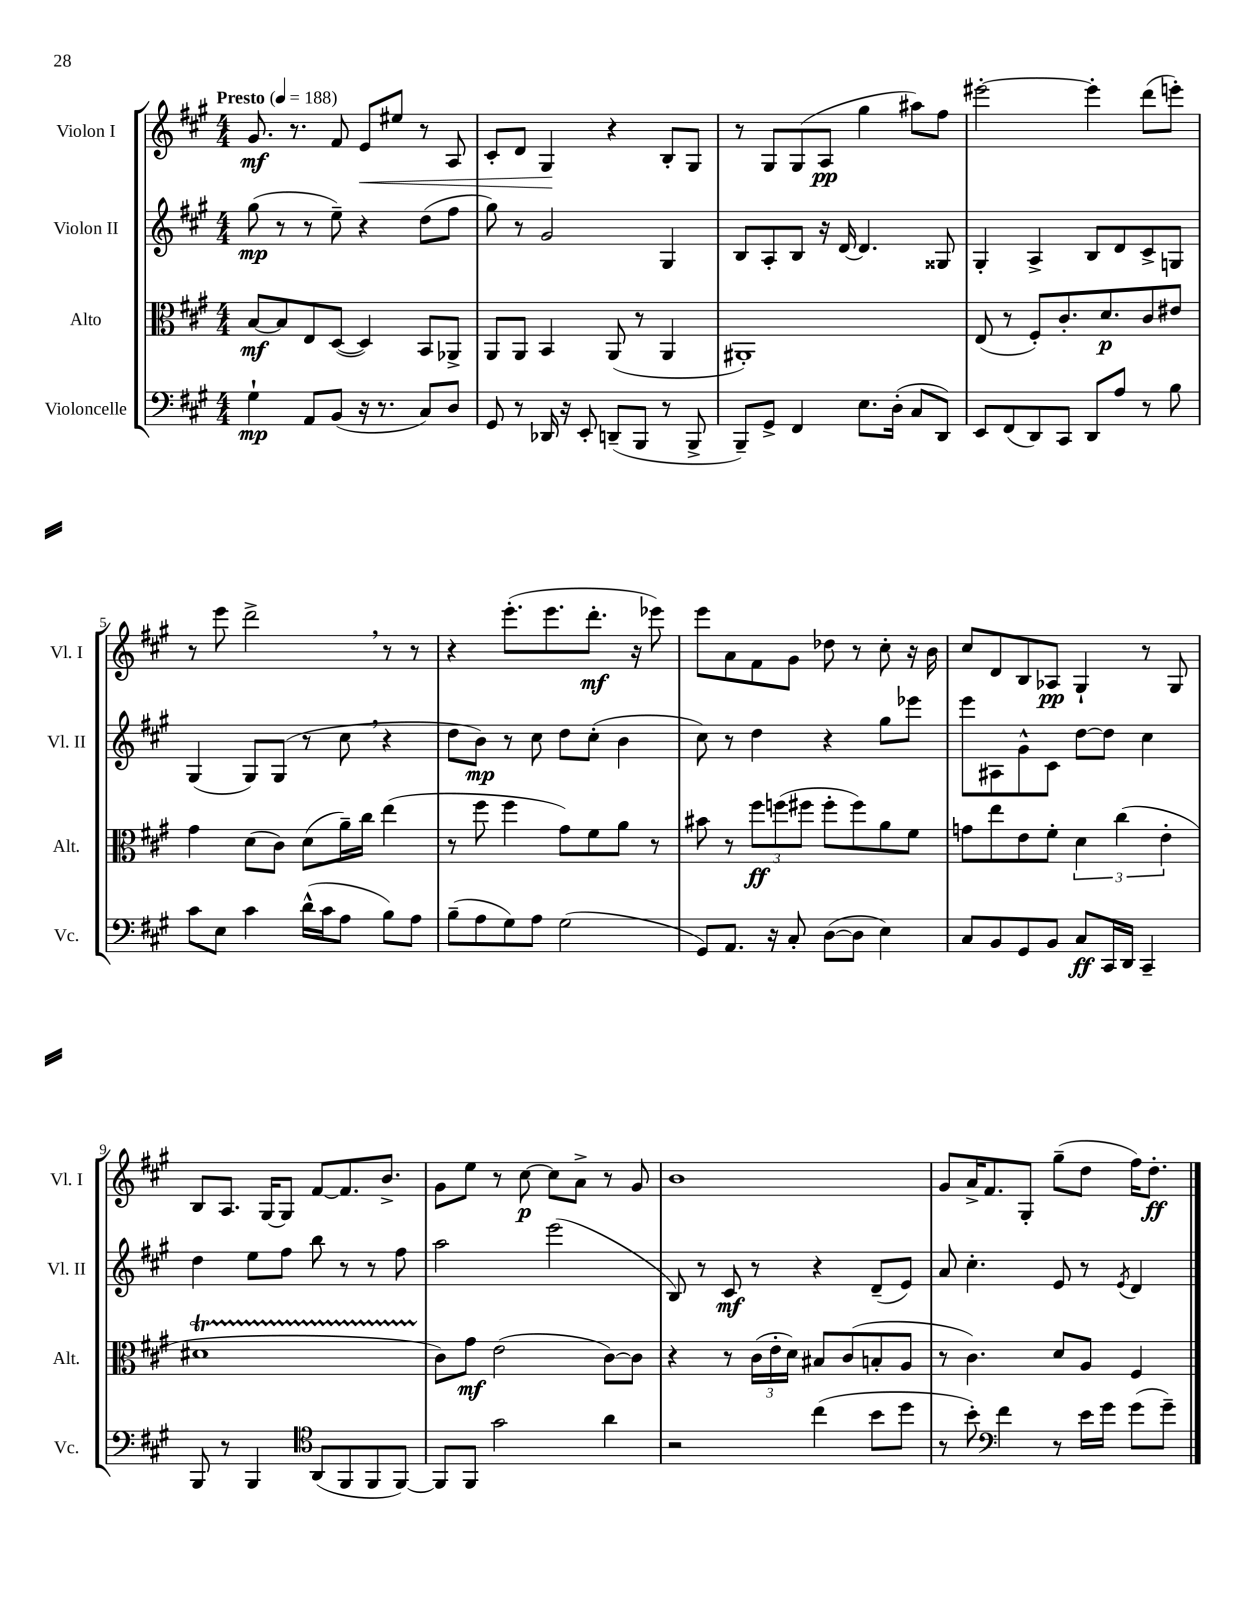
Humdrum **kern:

**kern	**kern	**kern	**kern
*staff4	*staff3	*staff2	*staff1
*clefF4	*clefC3	*clefG2	*clefG2
*k[f#c#g#]	*k[f#c#g#]	*k[f#c#g#]	*k[f#c#g#]
*M4/4	*M4/4	*M4/4	*M4/4
*MM188	*MM188	*MM188	*MM188
4G#`\	[8B/L	(8gg#\	8.g#/
.	8B/]	8r	.
.	.	.	8.r
8AA/L	8E/	8r	.
(8BB/J	([8D/J	8ee~\)	8f#/
16r	4D/])	4r	8e/L
8.r	.	.	.
.	.	.	8ee#/J
8C#/L)	8BB/L	(8dd\L	8r
8D/J	8AA-^/J	8ff#\J	8A/
=	=	=	=
8GG#/	8AA/L	8gg#\)	8c#'/L
8r	8AA/J	8r	8d/J
16DD-/	4BB/	2g#/	4G#/
16r	.	.	.
8EE'/	.	.	.
(8DD~/L	(8AA/	.	4r
8BBB/J	8r	.	.
8r	4AA/	4G#/	8B'/L
8BBB^/	.	.	8G#/J
=	=	=	=
8BBB~/L)	1AA#')	8B/L	8r
8GG#^/J	.	8A'/	8G#/L
4FF#/	.	8B/J	(8G#/
.	.	16r	8A/J
.	.	[16d/	.
8.E\L	.	4.d/]	4gg#\
(16D'\Jk	.	.	.
8C#/L	.	.	8aa#\L)
8DD/J)	.	8G##/	8ff#\J
=	=	=	=
8EE/L	(8E/	4G#'/	[2eee#'\
(8FF#/	8r	.	.
8DD/)	8F#'/L)	4A^/	.
8CC#/J	8.c#'/	.	.
8DD/L	.	8B/L	4eee#'\]
.	8.d/	.	.
8A/J	.	8d/	.
8r	8c#/	8c#^/	(8ddd\L
8B\	8e#/J	8G/J	8eee'\J)
=	=	=	=
8c#\L	4g#\	(4G#/	8r
8E\J	.	.	8eee\
4c#\	(8d\L	8G#/L)	2ddd^\
.	8c#\J)	(8G#/J	.
(16d^^\LL	(8d\L	8r	.
16c#\J	.	.	.
8A\J	16a~\L)	8cc#\	.
.	16cc#\JJ	.	.
8B\L)	(4ee\	4r	8r
8A\J	.	.	8r
=	=	=	=
(8B~\L	8r	8dd\L	4r
8A\	8ff#\	8b\J)	.
8G#\)	4ff#\	8r	(8.eee'\L
8A\J	.	8cc#\	.
.	.	.	8.eee\
(2G#\	8g#\L)	8dd\L	.
.	8f#\	(8cc#'\J	8.ddd'\J
.	8a\J	4b\	.
.	.	.	16r
.	8r	.	8eee-\)
=	=	=	=
8GG#/L)	8b#\	8cc#\)	8eee\L
8.AA/J	8r	8r	8a\
.	12ff#\L	4dd\	8f#\
16r	.	.	.
.	(12ff\	.	.
8C#'/	.	.	8g#\J
.	12ff#\J	.	.
([8D\L	8ff#'\L	4r	8dd-\
8D\]J	8ff#\)	.	8r
4E\)	8a\	8gg#\L	8cc#'\
.	8f#\J	8eee-\J	16r
.	.	.	16b\
=	=	=	=
8C#/L	8g\L	8eee\L	8cc#/L
8BB/	8ee\	8A#\	8d/
8GG#/	8e\	8g#^^\	8B/
8BB/J	8f#'\J	8c#\J	8A-/J
8C#/L	6d\	[8dd\L	4G#`/
16CC#/L	.	8dd\]J	.
.	(6cc#\	.	.
16DD/JJ	.	.	.
4CC#~/	.	4cc#\	8r
.	6e'\	.	.
.	.	.	8G#/
=	=	=	=
8BBB/	1d#	4dd\	8B/L
8r	.	.	8.A/J
4BBB/	.	8ee\L	.
.	.	.	[16G#/LK
.	.	8ff#\J	8G#/]J
*clefC4	*	*	*
(8AA/L	.	8bb\	[8f#/L
8FF#/	.	8r	8.f#/]
8FF#/	.	8r	.
.	.	.	8.b^/J
[8FF#/J)	.	8ff#\	.
=	=	=	=
8FF#/]L	8c#\L)	2aa\	8g#\L
8FF#/J	8g#\J	.	8ee\J
2g#\	(2e\	.	8r
.	.	.	[8cc#\
.	.	(2eee\	8cc#\]L
.	.	.	8a^\J
4a\	[8c#\L)	.	8r
.	8c#\]J	.	8g#/
=	=	=	=
2r	4r	8B/)	1b
.	.	8r	.
.	8r	8c#/	.
.	(24c#\LL	8r	.
.	24e'\	.	.
.	24d\JJ)	.	.
(4cc#\	8B#/L	4r	.
.	(8c#/	.	.
8b\L	8B'/	(8d~/L	.
8dd\J	8A/J	8e/J)	.
=	=	=	=
8r	8r	8a/	8g#/L
8b'\)	4.c#\)	4.cc#'\	16a^/K
.	.	.	8.f#/
*clefF4	*	*	*
4f#\	.	.	.
.	.	.	8G#'/J
8r	8d/L	8e/	(8gg#~\L
16e\LL	8A/J	8r	8dd\J
16g#\JJ	.	.	.
.	.	8qe/	.
(8g#\L	4F#/	4d/	16ff#\LK)
.	.	.	8.dd'\J
8g#~\J)	.	.	.
==	==	==	==
*-	*-	*-	*-
